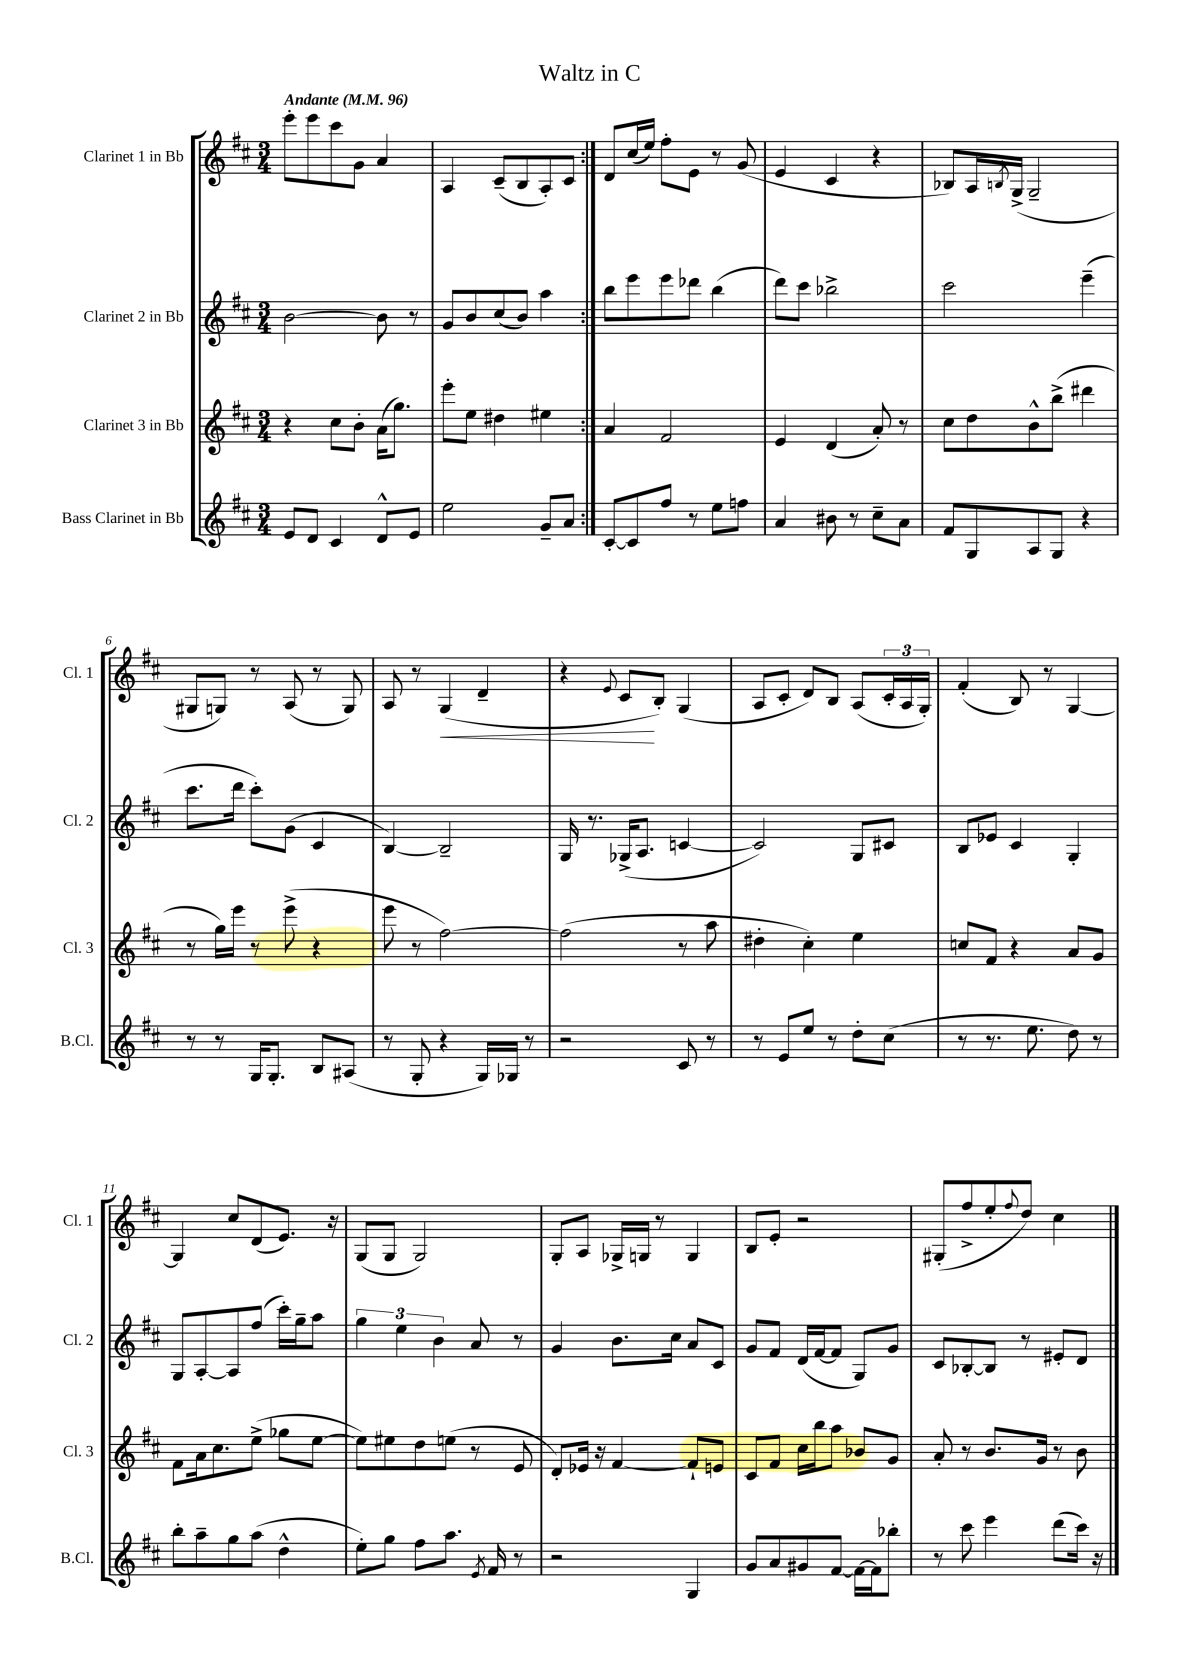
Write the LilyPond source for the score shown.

\header { title = "Waltz in C" }
<<
\new StaffGroup <<
\new Staff = "s0" \with { instrumentName = "Clarinet 1 in Bb" shortInstrumentName = "Cl. 1" } {
    \clef treble \key d \major \numericTimeSignature \time 3/4 \tempo "Andante" 4 = 96
    \repeat volta 2 { e'''8-. e'''8 cis'''8 g'8 a'4 |
    a4 cis'8--( b8 a8-.) cis'8 | }
    d'8 cis''16( e''16) fis''8-. e'8 r8 g'8( |
    e'4 cis'4 r4 |
    bes8) a16 \acciaccatura { b8 } g16->( g2-- |
    gis8 g8) r8 a8( r8 g8) |
    a8 r8 g4\<( d'4-- |
    r4 \appoggiatura { e'8 } cis'8\! b8-.) g4( |
    a8 cis'8-. d'8) b8 a8( \tuplet 3/2 { cis'16-. a16 g16-.) } |
    fis'4-.( b8) r8 g4~ |
    g4 cis''8 d'8( e'8.) r16 |
    g8( g8 g2) |
    g8-. a8 ges16-> g16 r8 g4 |
    b8 e'8-. r2 |
    gis8-.( fis''8-> e''8-. \appoggiatura { fis''8 } d''8) cis''4 \bar "|." |
}
\new Staff = "s1" \with { instrumentName = "Clarinet 2 in Bb" shortInstrumentName = "Cl. 2" } {
    \clef treble \key d \major \numericTimeSignature \time 3/4
    \repeat volta 2 { b'2~ b'8 r8 |
    g'8 b'8 cis''8( b'8) a''4 | }
    b''8 e'''8 e'''8 des'''8 b''4( |
    d'''8) cis'''8 bes''2-> |
    cis'''2 e'''4--( |
    cis'''8. d'''16 cis'''8-.) g'8( cis'4 |
    b4~) b2-- |
    g16 r8. ges16->( a8. c'4~ |
    c'2) g8 cis'8 |
    b8 ees'8 cis'4 g4-. |
    g8 a8~-. a8 fis''8( cis'''16-.) g''16-- a''8 |
    \tuplet 3/2 { g''4 e''4 b'4 } a'8 r8 |
    g'4 b'8. cis''16 a'8 cis'8 |
    g'8 fis'8 d'16( fis'16~ fis'8 g8) g'8 |
    cis'8 bes8~-. bes8 r8 eis'8-. d'8 \bar "|." |
}
\new Staff = "s2" \with { instrumentName = "Clarinet 3 in Bb" shortInstrumentName = "Cl. 3" } {
    \clef treble \key d \major \numericTimeSignature \time 3/4
    \repeat volta 2 { r4 cis''8 b'8-. a'16( g''8.) |
    e'''8-. e''8 dis''4 eis''4 | }
    a'4 fis'2 |
    e'4 d'4( a'8-.) r8 |
    cis''8 d''8 b'8-^ b''8->( dis'''4 |
    r8 g''16) e'''16 r8 e'''8->( r4 |
    e'''8 r8 fis''2~) |
    fis''2( r8 a''8 |
    dis''4-. cis''4-.) e''4 |
    c''8 fis'8 r4 a'8 g'8 |
    fis'8 a'16 cis''8. e''8->( ges''8 e''8~ |
    e''8) eis''8 d''8 e''8( r8 e'8 |
    d'8-.) ees'16 r16 fis'4~ fis'8-! e'8 |
    cis'8 fis'8 cis''16 b''16 a''8 bes'8 g'8 |
    a'8-. r8 b'8. g'16 r8 b'8 \bar "|." |
}
\new Staff = "s3" \with { instrumentName = "Bass Clarinet in Bb" shortInstrumentName = "B.Cl." } {
    \clef treble \key d \major \numericTimeSignature \time 3/4
    \repeat volta 2 { e'8 d'8 cis'4 d'8-^ e'8 |
    e''2 g'8-- a'8 | }
    cis'8~-. cis'8 fis''8 r8 e''8 f''8 |
    a'4 bis'8 r8 cis''8-- a'8 |
    fis'8 g8 a8 g8 r4 |
    r8 r8 g16 g8.-. b8 ais8( |
    r8 g8-. r4 g16) ges16 r8 |
    r2 cis'8 r8 |
    r8 e'8 e''8 r8 d''8-. cis''8( |
    r8 r8. e''8. d''8) r8 |
    b''8-. a''8-- g''8 a''8( d''4-^ |
    e''8-.) g''8 fis''8 a''8. \acciaccatura { e'8 } fis'16 r8 |
    r2 g4 |
    g'8 a'8 gis'8 fis'8~ fis'16~ fis'16 bes''8-. |
    r8 cis'''8 e'''4 d'''8( cis'''16) r16 \bar "|." |
}
>>
>>
